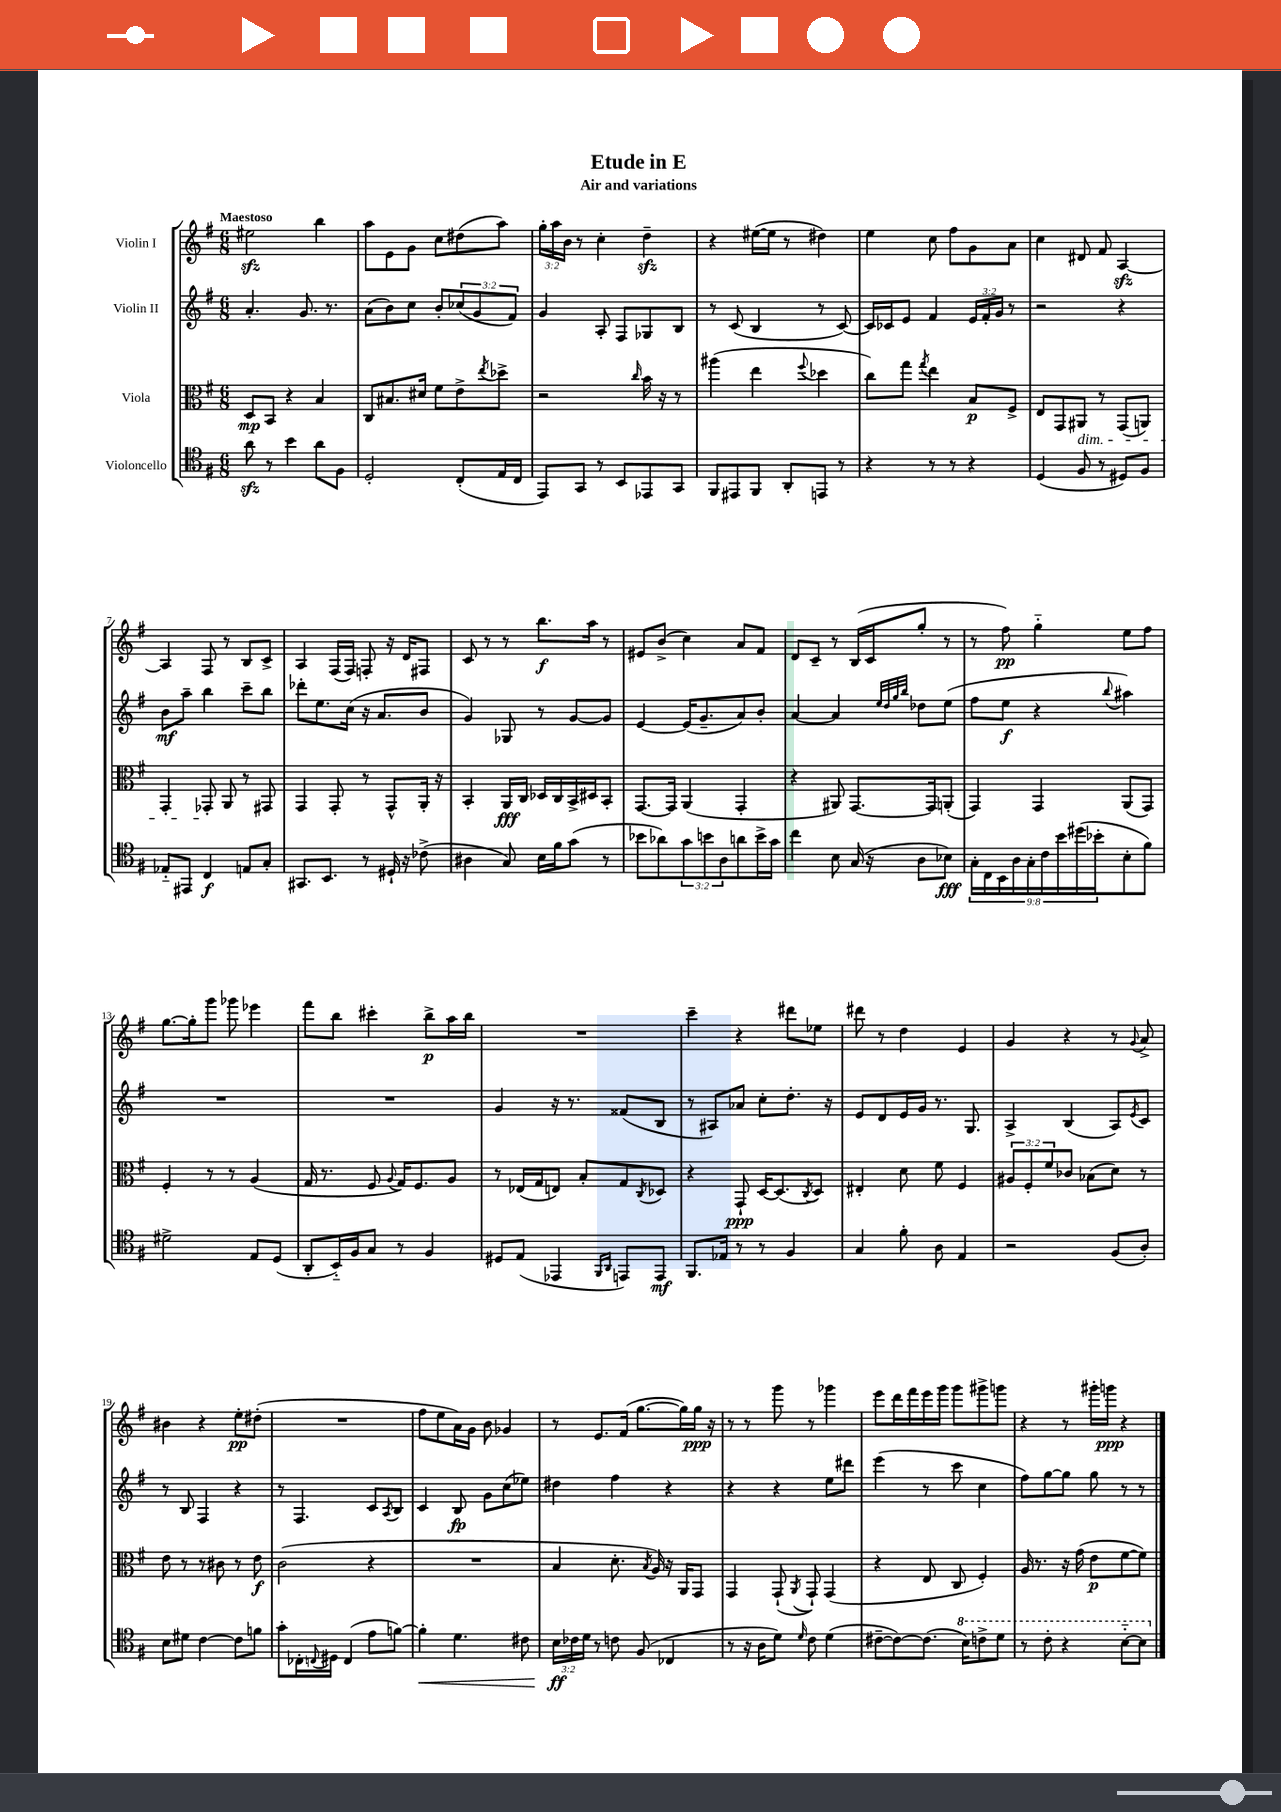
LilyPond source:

\header { title = "Etude in E" subtitle = "Air and variations" }
<<
\new StaffGroup <<
\new Staff = "s0" \with { instrumentName = "Violin I" } {
    \clef treble \key g \major \numericTimeSignature \time 6/8 \override Staff.TupletNumber.text = #tuplet-number::calc-fraction-text \tempo "Maestoso"
    eis''2\sfz b''4 |
    a''8 e'8 g'8 c''8 dis''8( a''8) |
    \tuplet 3/2 { g''16-. a''16 b'16 } r8 c''4-. d''4--\sfz |
    r4 eis''16~( eis''16 r8 dis''4) |
    e''4 c''8 fis''8 g'8 a'8 |
    c''4 dis'8 fis'8 a4~\sfz |
    a4 fis8 r8 b8 c'8-> |
    a4 fis16( fis16) f8-. r16 d'16 fis8 |
    c'8 r8 r8 b''8.\f a''16 r8 |
    eis'8 b'8->( c''4) a'8 fis'8 |
    d'8 c'8-- r8 b16( c'16 g''8-. r8 |
    r8 fis''8\pp) g''4-_ e''8 fis''8 |
    g''8.~ g''16-. g'''8 ges'''8 ees'''4 |
    fis'''8 b''8 cis'''4-. b''8->\p a''16 b''16 |
    R2. |
    c'''4-- r4 dis'''8 ees''8 |
    dis'''8 r8 d''4 e'4 |
    g'4 r4 r8 \appoggiatura { g'8 } a'8-> |
    bis'4 r4 e''8-.\pp dis''8-.( |
    R2. |
    fis''8 e''8 a'16) g'16 b'8 ges'4 |
    r8 e'8. fis'16( g''8.~ g''16) g''16\ppp r16 |
    r8 r8 g'''8 r8 ges'''4 |
    e'''8 d'''16 fis'''16 e'''16 g'''16 g'''8 gis'''8-> g'''8 |
    r4 r8 gis'''16-. g'''16\ppp r4 \bar "|." |
}
\new Staff = "s1" \with { instrumentName = "Violin II" } {
    \clef treble \key g \major \numericTimeSignature \time 6/8 \override Staff.TupletNumber.text = #tuplet-number::calc-fraction-text
    a'4.-. g'8. r8. |
    a'8( b'8) c''8 b'8-. \tuplet 3/2 { ces''8( g'8 fis'8) } |
    g'4 a8-. fis8 ges8 b8 |
    r8 c'8( b4 r8 c'8~) |
    c'16 ces'16 e'8 fis'4 \tuplet 3/2 { e'16 fis'16-. g'16 } r8 |
    r2 r4 |
    b'8\mf a''8-- b''4 c'''8-- b''8 |
    des'''8-. e''8. c''16( r16 a'8. b'8 |
    g'4) ges8 r8 g'8~ g'8 |
    e'4~ e'16( g'8.-- a'8) b'8-. |
    a'4~ a'4 \grace { e''32 d''32 g''32 b''32 } des''8 e''8( |
    fis''8 e''8\f r4 \appoggiatura { b''8 } ais''4) |
    R2. |
    R2. |
    g'4 r16 r8. fisis'8( b8 |
    r8 ais8) aes'8 c''8-. d''8.-. r16 |
    e'8 d'8 e'16 g'16 r8. g8. |
    a4-> b4( a8) \acciaccatura { e'8 } c'8 |
    r8 b8 fis4 r4 |
    r8 fis4. c'8 \acciaccatura { a8 } b8 |
    c'4 b8\fp g'8 c''8( ees''8) |
    dis''4 fis''4 r4 |
    r4 r4 e''8 dis'''8 |
    e'''4( r8 c'''8 c''4 |
    fis''8) g''8~ g''8 g''8 r8 r8 \bar "|." |
}
\new Staff = "s2" \with { instrumentName = "Viola" } {
    \clef alto \key g \major \numericTimeSignature \time 6/8 \override Staff.TupletNumber.text = #tuplet-number::calc-fraction-text
    d8\mp b,8 r4 b4 |
    c8 bis8. dis'16 fis'8 e'8-> \acciaccatura { e''8 } des''8-> |
    r2 \grace { c''16 } b'16 r16 r8 |
    ais''4( e''4 \appoggiatura { fis''8 } des''4 |
    c''8) g''8 \acciaccatura { g''8 } e''4 b8\p fis8-> |
    e8 g,8 ais,8\dim r8 g,8( a,8) |
    g,4-. ges,8-.\! a,8 r8 gis,8 |
    g,4 g,8-. r8 g,8-^ a,16-. r16 |
    b,4-. a,16\fff c16 des16 c16 b,16-> dis16 b,8-. |
    g,8.~ g,16 a,4( g,4-. |
    r4 ais,8) g,8.~ g,16 a,8-.( |
    g,4) g,4 a,8( g,8) |
    fis4-. r8 r8 a4( |
    g16 r8. fis8 \appoggiatura { a8 } g16) fis8. a8 |
    r8 ees16( g16 e8) b8-. g8 \acciaccatura { c8 } des8 |
    r4 g,8-!\ppp d16~ d8.( \acciaccatura { c8 } d8) |
    eis4-. d'8 fis'8 fis4 |
    \tuplet 3/2 { ais8 fis8-. fis'8 } ces'8 bes8( d'8) r8 |
    e'8 r8 r8 cis'8 r8 e'8\f |
    c'2( r4 |
    R2. |
    b4 d'8.-. \acciaccatura { b8 } a16) r16 a,16 g,8 |
    g,4 g,8-!( \acciaccatura { a,8 } g,8-!) g,4( |
    r4 e8 c8 fis4-.) |
    a16 r8. r16 g'16( e'8\p fis'8~ fis'8) \bar "|." |
}
\new Staff = "s3" \with { instrumentName = "Violoncello" } {
    \clef tenor \key g \major \numericTimeSignature \time 6/8 \override Staff.TupletNumber.text = #tuplet-number::calc-fraction-text
    a'8\sfz r8 b'4 a'8 fis8 |
    d2-. c8-.( e16 c16 |
    e,8) g,8 r8 b,8 ees,8 g,8 |
    fis,8 eis,8 fis,8 a,8-. e,8 r8 |
    r4 r8 r8 r4 |
    d4( fis8 r8 dis8) fis8 |
    ees8-_ eis,8 c4\f e8 g8-. |
    gis,8. b,8. r8 dis16-! r16 ces'8->( |
    ais4 g8) b16 fis'16 g'8( r8 |
    bes'8 aes'8) \tuplet 3/2 { g'8 b'8 a8 } a'8 b'16-> g'16 |
    c''4 b8 g16( r16 a8 bes8\fff) |
    \tuplet 9/8 { g16-. c16 b,16 a16 g16-. c'16 b'16 dis''16( bes'16-. } b8-. fis'8) |
    dis'2-> e8 d8( |
    a,8-. b,16-_) fis16 g8 r8 fis4 |
    dis8 e8( ees,4 \grace { fis,16 a,16 } e,8) e,8\mf |
    fis,8. ees16 r8 r8 fis4 |
    g4 fis'8-. a8 e4 |
    r2 fis8( a8-.) |
    b8 dis'8 c'4~ c'8 f'8 |
    g'8-. ces16-. \appoggiatura { c8 } dis16 c4( e'8 f'8~) |
    f'4-.\< d'4. cis'8 |
    \tuplet 3/2 { b16\ff\! ces'16 d'16 } r8 c'8 fis8( ces4 |
    r8 r16 a16 d'8) \grace { d'16 } c'8 d'4( |
    cis'8~-- cis'8~) cis'8.( \ottava #1 b'16) c''!8-> d''8 |
    r8 c''8-. r4 b'8~-_ b'8 \ottava #0 \bar "|." |
}
>>
>>
